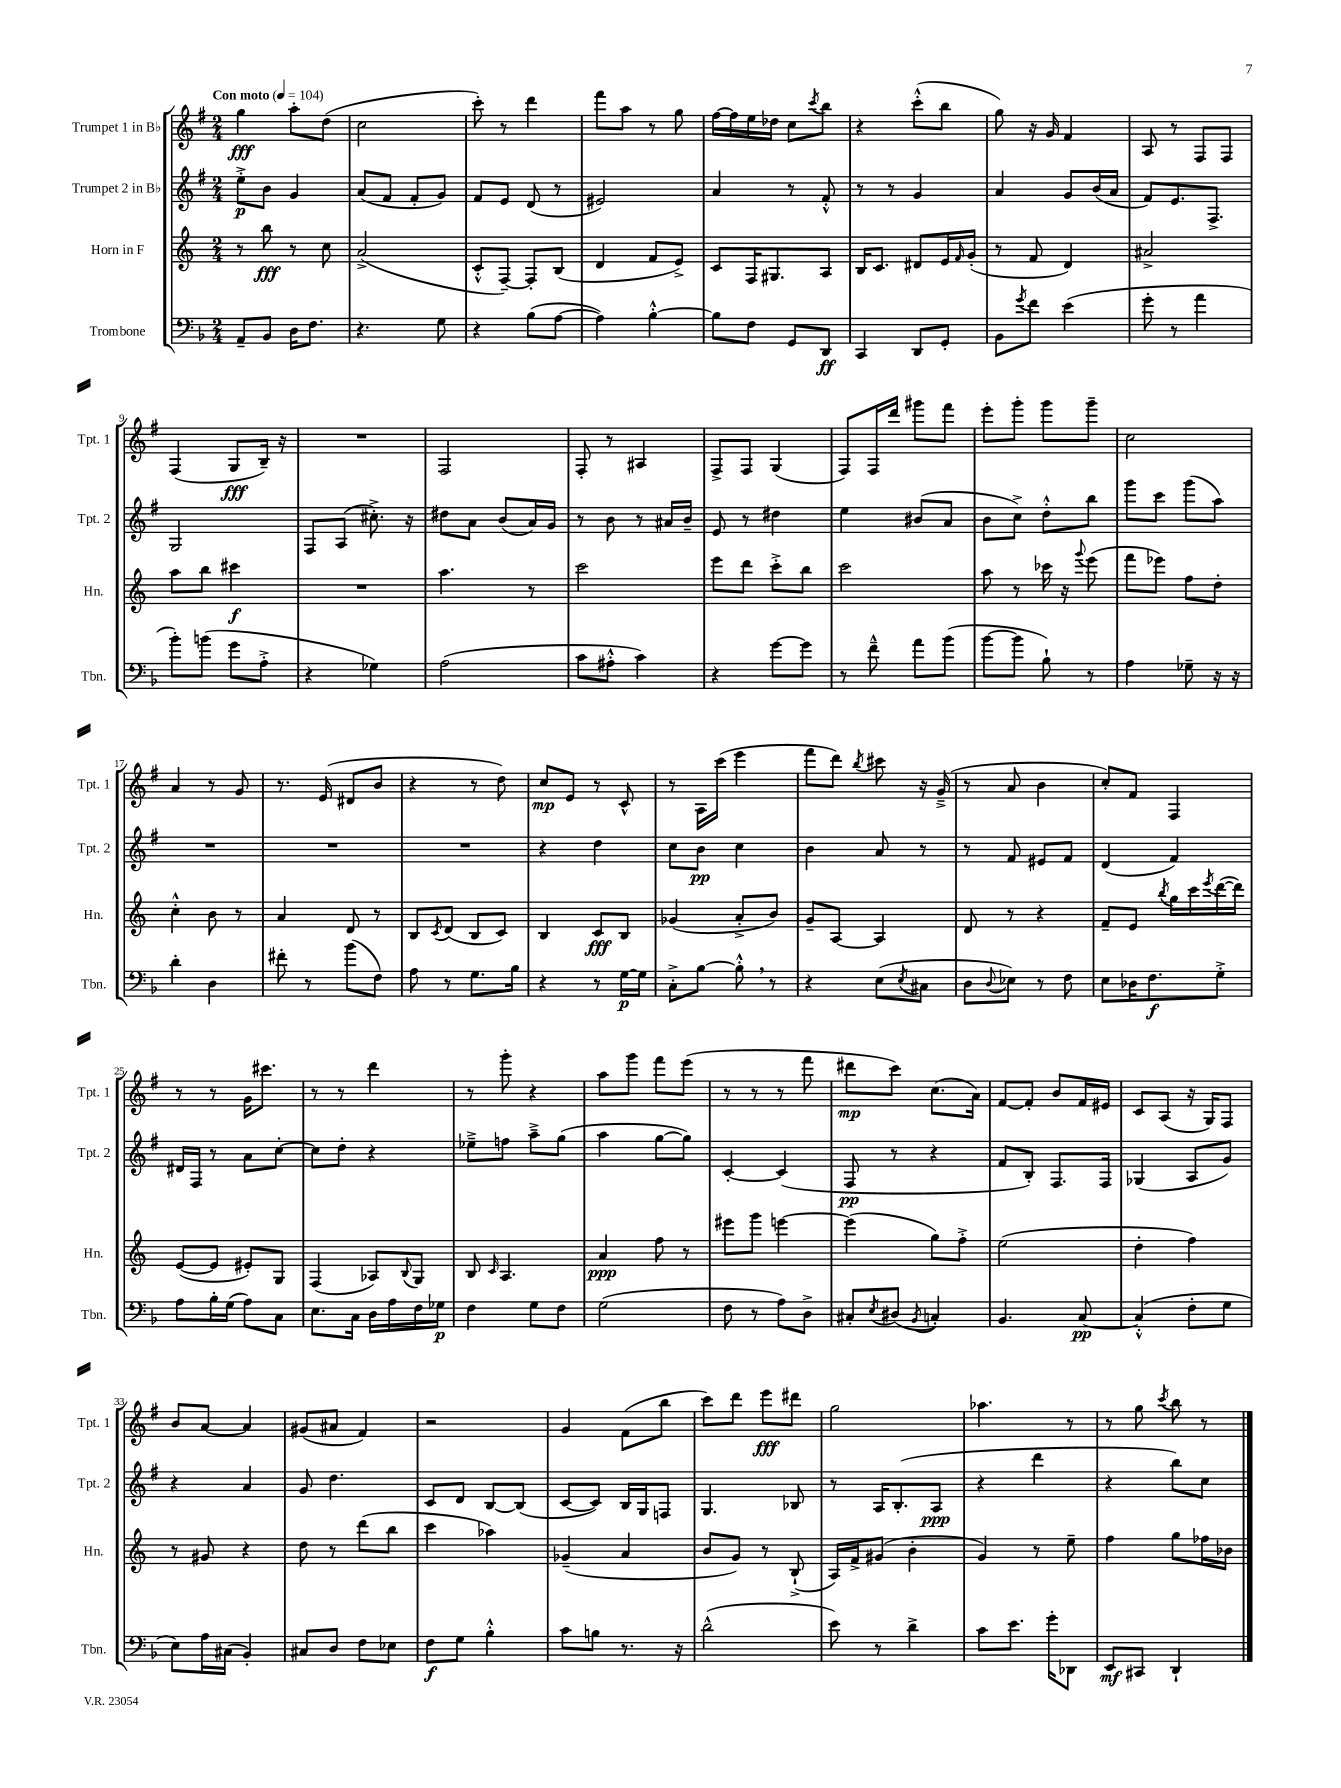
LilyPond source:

<<
\new StaffGroup <<
\new Staff = "s0" \with { instrumentName = "Trumpet 1 in Bb" shortInstrumentName = "Tpt. 1" } {
    \clef treble \key g \major \numericTimeSignature \time 2/4 \tempo "Con moto" 4 = 104
    g''4\fff a''8-. d''8( |
    c''2 |
    c'''8-.) r8 d'''4 |
    fis'''8 a''8 r8 g''8 |
    fis''16~ fis''16 e''16 des''16 c''8 \acciaccatura { c'''8 } b''8 |
    r4 c'''8-.-^( b''8 |
    g''8) r16 g'16 fis'4 |
    a8 r8 fis8 fis8 |
    fis4( g8\fff b16--) r16 |
    R2 |
    fis2 |
    fis8-. r8 ais4 |
    fis8-> fis8 g4( |
    fis8) fis16 d'''16 gis'''8 fis'''8 |
    e'''8-. g'''8-. g'''8 g'''8-- |
    c''2 |
    a'4 r8 g'8 |
    r8. e'16( dis'8 b'8 |
    r4 r8 d''8) |
    c''8\mp e'8 r8 c'8-^ |
    r8 a16 c'''16( e'''4 |
    fis'''8 d'''8) \acciaccatura { b''8 } cis'''8 r16 g'16--->( |
    r8 a'8 b'4 |
    c''8-.) fis'8 fis4 |
    r8 r8 g'16 cis'''8. |
    r8 r8 d'''4 |
    r8 g'''8-. r4 |
    a''8 g'''8 fis'''8 e'''8( |
    r8 r8 r8 fis'''8 |
    dis'''8\mp c'''8) c''8.( a'16) |
    fis'8~ fis'8-. b'8 fis'16 eis'16 |
    c'8 a8( r16 g16) fis8 |
    b'8 a'8~ a'4 |
    gis'8( ais'8 fis'4) |
    r2 |
    g'4 fis'8( b''8 |
    c'''8) d'''8 e'''8\fff dis'''8 |
    g''2 |
    aes''4. r8 |
    r8 g''8 \acciaccatura { c'''8 } b''8 r8 \bar "|." |
}
\new Staff = "s1" \with { instrumentName = "Trumpet 2 in Bb" shortInstrumentName = "Tpt. 2" } {
    \clef treble \key g \major \numericTimeSignature \time 2/4
    e''8-.->\p b'8 g'4 |
    a'8( fis'8 fis'8-. g'8) |
    fis'8 e'8 d'8( r8 |
    eis'2) |
    a'4 r8 fis'8-.-^ |
    r8 r8 g'4 |
    a'4 g'8 b'16( a'16 |
    fis'8) e'8. fis8.-> |
    g2 |
    fis8 a8( cis''8.-.->) r16 |
    dis''8 a'8 b'8( a'16) g'16 |
    r8 b'8 r8 ais'16 b'16-- |
    e'8 r8 dis''4 |
    e''4 bis'8( a'8 |
    b'8 c''8->) d''8-.-^ b''8 |
    g'''8 c'''8 g'''8( a''8) |
    R2 |
    R2 |
    R2 |
    r4 d''4 |
    c''8 b'8\pp c''4 |
    b'4 a'8 r8 |
    r8 fis'8 eis'8 fis'8 |
    d'4( fis'4) |
    dis'16 fis16 r8 a'8 c''8~-. |
    c''8 d''8-. r4 |
    ees''8---> f''8 a''8---> g''8( |
    a''4 g''8~ g''8) |
    c'4~-. c'4( |
    fis8\pp r8 r4 |
    fis'8 b8-.) fis8. fis16 |
    ges4( a8 g'8) |
    r4 a'4 |
    g'8 d''4. |
    c'8 d'8 b8~ b8( |
    c'8~ c'8) b16 g16 f8 |
    g4. bes8 |
    r8 a16 b8.-.( a8\ppp |
    r4 d'''4 |
    r4 b''8) c''8 \bar "|." |
}
\new Staff = "s2" \with { instrumentName = "Horn in F" shortInstrumentName = "Hn." } {
    \clef treble \key c \major \numericTimeSignature \time 2/4
    r8 b''8\fff r8 c''8 |
    a'2->( |
    c'8-.-^ f8~--) f8-. b8( |
    d'4 f'8 e'8->) |
    c'8 f16 gis8. a8 |
    b16 c'8. dis'8 e'16 \grace { f'16 } g'16-.( |
    r8 f'8 d'4) |
    ais'2-> |
    a''8 b''8 cis'''4\f |
    R2 |
    a''4. r8 |
    c'''2 |
    e'''8 d'''8 c'''8-.-> b''8 |
    c'''2 |
    a''8 r8 ces'''16 r16 \appoggiatura { g'''8 } e'''8( |
    f'''8 ees'''8) f''8 d''8-. |
    c''4-.-^ b'8 r8 |
    a'4 d'8 r8 |
    b8 \acciaccatura { c'8 } d'8( b8 c'8) |
    b4 c'8\fff b8 |
    ges'4( a'8-.-> b'8) |
    g'8-- a8~ a4 |
    d'8 r8 r4 |
    f'8-- e'8 \acciaccatura { b''8 } g''16 c'''16 \acciaccatura { e'''8 } d'''16~( d'''16) |
    e'8~( e'8 eis'8-.) g8 |
    f4( aes8) \appoggiatura { b8 } g8 |
    b8 \grace { c'16 } a4. |
    a'4\ppp f''8 r8 |
    eis'''8 g'''8 e'''4~ |
    e'''4( g''8) f''8-.-> |
    e''2( |
    d''4-. f''4) |
    r8 gis'8 r4 |
    d''8 r8 d'''8( b''8 |
    c'''4 aes''4) |
    ges'4--( a'4 |
    b'8 g'8) r8 b8-!->( |
    a16) f'16-> gis'8( b'4-. |
    g'4) r8 e''8-- |
    f''4 g''8 fes''16 bes'16 \bar "|." |
}
\new Staff = "s3" \with { instrumentName = "Trombone" shortInstrumentName = "Tbn." } {
    \clef bass \key f \major \numericTimeSignature \time 2/4
    a,8-- bes,8 d16 f8. |
    r4. g8 |
    r4 bes8( a8~ |
    a4) bes4~-.-^ |
    bes8 f8 g,8 d,8\ff |
    c,4 d,8 g,8-. |
    bes,8 \acciaccatura { g'8 } f'8 e'4( |
    g'8-. r8 a'4 |
    bes'8-.) b'8( g'8 a8-.-> |
    r4 ges4) |
    a2( |
    c'8 ais8-.-^ c'4) |
    r4 g'8~ g'8 |
    r8 f'8---^ a'8 bes'8( |
    bes'8~ bes'8 bes8-!) r8 |
    a4 ges8-- r16 r16 |
    d'4-. d4 |
    fis'8-. r8 bes'8( f8) |
    a8 r8 g8. bes16 |
    r4 r8 g16~\p g16 |
    c8-.-> bes8~ bes8-.-^ \breathe r8 |
    r4 e8( \acciaccatura { e8 } cis8 |
    d8 \appoggiatura { d8 } ees8) r8 f8 |
    e8 des16 f8.\f g8-.-> |
    a8 bes16-. g16( a8) c8 |
    e8. c16 d16 a16 f16 ges16\p |
    f4 g8 f8 |
    g2( |
    f8 r8 a8) d8-> |
    cis8-. \acciaccatura { e8 } dis8( \acciaccatura { bes,8 } c4-.) |
    bes,4. c8~\pp |
    c4-.-^( f8-. g8 |
    e8) a16 cis16( bes,4-.) |
    cis8 d8 f8 ees8 |
    f8\f g8 bes4-.-^ |
    c'8 b8 r8. r16 |
    d'2-^( |
    e'8) r8 d'4-> |
    c'8 e'8. g'16-. des,8 |
    e,8\mf cis,8 d,4-! \bar "|." |
}
>>
>>
